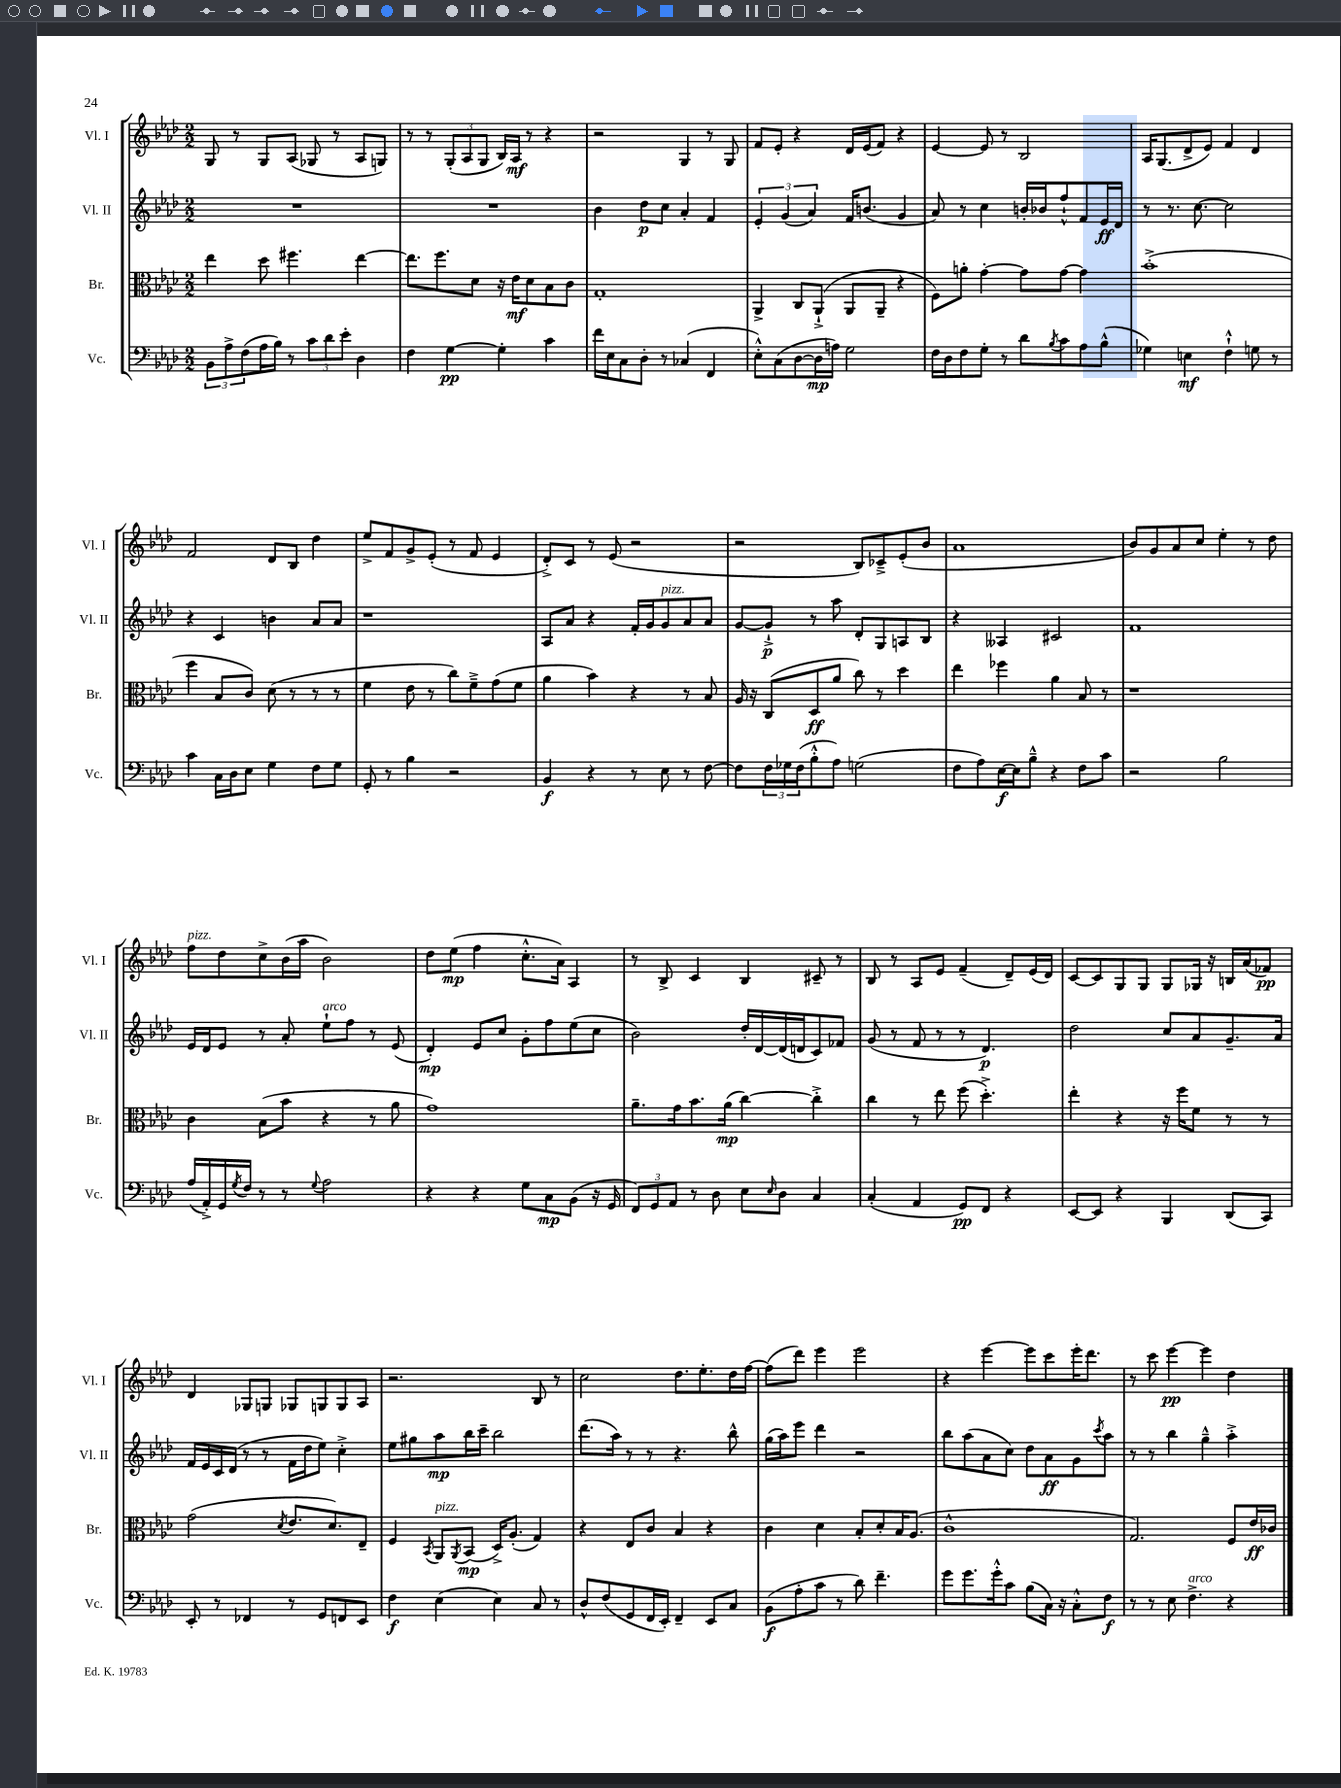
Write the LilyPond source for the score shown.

<<
\new StaffGroup <<
\new Staff = "s0" \with { instrumentName = "Vl. I" shortInstrumentName = "Vl. I" } {
    \clef treble \key aes \major \numericTimeSignature \time 2/2
    g8 r8 g8 aes8( ges8 r8 aes8 g8) |
    r8 r8 \tuplet 3/2 { g8-.( aes8 g8 } bes16) aes16\mf r8 r4 |
    r2 g4 r8 g8 |
    f'8 ees'8-. r4 des'16 ees'16( f'8) r4 |
    ees'4~ ees'8 r8 bes2 |
    aes16 g8.( des'8-> ees'8) f'4 des'4 |
    f'2 des'8 bes8 des''4 |
    ees''8-> f'8 g'8-> ees'8-.( r8 f'8 ees'4 |
    des'8-.->) c'8 r8 ees'8( r2 |
    r2 bes8) ces'8---> ees'8-.( bes'8 |
    aes'1 |
    bes'8) g'8 aes'8 c''8 ees''4-. r8 des''8 |
    f''8^\markup { \italic "pizz." } des''8 c''8-> bes'16( aes''16 bes'2) |
    des''8 ees''8\mp( f''4 c''8.-.-^ aes'16) aes4 |
    r8 bes8-> c'4 bes4 cis'8-- r8 |
    bes8 r8 aes8 ees'8 f'4--( des'8--) ees'16( des'16) |
    c'8~ c'8 g8 g8 g8 ges16 r16 b16 aes'16( fes'8\pp) |
    des'4 ges8 g8 ges8 g8 g8 aes8 |
    r2. bes8 r8 |
    c''2 des''8. ees''8.-. des''16 f''16~ |
    f''8( des'''8) ees'''4 ees'''2 |
    r4 ees'''4~ ees'''8 c'''8 ees'''16-. des'''8. |
    r8 c'''8 ees'''4~\pp ees'''4 des''4 \bar "|." |
}
\new Staff = "s1" \with { instrumentName = "Vl. II" shortInstrumentName = "Vl. II" } {
    \clef treble \key aes \major \numericTimeSignature \time 2/2
    R1 |
    R1 |
    bes'4 des''8\p c''8 aes'4-. f'4 |
    \tuplet 3/2 { ees'4-. g'4( aes'4) } f'16 b'8.( g'4 |
    aes'8) r8 c''4 b'16-. bes'16 f''8-!-^ f'8 ees'16\ff des'16 |
    r8 r8. c''8.~ c''2 |
    r4 c'4 b'4 aes'8 aes'8 |
    r1 |
    aes8 aes'8 r4 f'16-. g'16 g'8^\markup { \italic "pizz." } aes'8 aes'8 |
    g'8~ g'8-!->\p r8 aes''8 des'8-. g8 a8 bes8 |
    r4 aeses4 cis'2 |
    f'1 |
    ees'16 des'16 ees'8 r8 aes'8-. ees''8-!^\markup { \italic "arco" } f''8 r8 ees'8( |
    des'4-.\mp) ees'8 c''8 g'8-. f''8 ees''8( c''8 |
    bes'2) des''16-. des'16~ des'16( d'16 c'8) fes'8 |
    g'8( r8 f'8 r8 r8 des'4.\p) |
    des''2 c''8 aes'8 g'8.-- aes'16 |
    f'16 ees'16 c'16 des'16( r8 r8 f'16 des''16 ees''8) c''4-.-> |
    ees''8 gis''8 aes''8\mp bes''16 c'''16-- bes''2 |
    des'''8.( aes''16) r8 r8 r4. bes''8-^ |
    g''16( aes''16) ees'''8 des'''4 r2 |
    bes''8 aes''8( aes'8 c''8) des''8 aes'8\ff g'8 \acciaccatura { c'''8 } aes''8 |
    r8 r8 bes''4 g''4---^ aes''4-.-> \bar "|." |
}
\new Staff = "s2" \with { instrumentName = "Br." shortInstrumentName = "Br." } {
    \clef alto \key aes \major \numericTimeSignature \time 2/2
    ees''4 des''8 fis''4. ees''4~ |
    ees''8. f''8. des'8 r16 ees'16\mf des'8 bes8 c'8 |
    g1-. |
    aes,4-> c8 aes,8-!->( aes,8 aes,8-- r4 |
    f8) a'8-. g'4~-. g'8 g'8~ g'4 |
    bes'1-.->( |
    f''4 bes8 c'8) des'8( r8 r8 r8 |
    f'4 ees'8 r8 c''8) f'8---> g'8( f'8 |
    aes'4 bes'4) r4 r8 bes8 |
    aes16 r16 c8( des8\ff aes'8 c''8) r8 des''4 |
    ees''4 fes''4 aes'4 bes8 r8 |
    r1 |
    c'4 bes8( bes'8 r4 r8 aes'8 |
    g'1) |
    aes'8.-- g'16 bes'8. aes'16\mp( c''4~) c''4-.-> |
    c''4 r8 ees''8 f''8( des''4.-.->) |
    ees''4-. r4 r16 f''16 f'8 r8 r8 |
    g'2( \acciaccatura { des'8 } ees'8. des'8.) ees8-- |
    f4 \acciaccatura { bes,8 } aes,8^\markup { \italic "pizz." } \acciaccatura { aes,8 } bes,8\mp( des16->) aes8.-.( g4) |
    r4 ees8 c'8 bes4 r4 |
    c'4 des'4 bes8-. des'8-. bes16 aes8.( |
    c'1-^ |
    g2.) f8 ees'16\ff ces'16 \bar "|." |
}
\new Staff = "s3" \with { instrumentName = "Vc." shortInstrumentName = "Vc." } {
    \clef bass \key aes \major \numericTimeSignature \time 2/2
    \tuplet 3/2 { bes,8 aes8-> f8( } aes16 bes16) r8 \tuplet 3/2 { c'8 des'8 ees'8-. } des4 |
    f4 g4~\pp g4-. c'4 |
    f'16 ees16 c8 des8-. r8 ces4( f,4 |
    ees8-.-^) c8( des8~ des16\mp a16) g2 |
    f16 des16 f8 g8-. r8 des'8 \acciaccatura { bes8 } c'8 aes8 bes8-^( |
    ges4) e4\mf f4-!-^ g8 r8 |
    c'4 c16 des16 ees8 g4 f8 g8 |
    g,8-. r8 bes4 r2 |
    bes,4\f r4 r8 ees8 r8 f8~ |
    f8 \tuplet 3/2 { f16 ges16 f16( } bes8-.-^ aes8) g2( |
    f8 aes8) ees16~\f ees16 bes8---^ r4 f8 c'8 |
    r2 bes2 |
    aes16( aes,16-.->) g,16 \acciaccatura { g8 } f16 r8 r8 \appoggiatura { g8 } aes2 |
    r4 r4 g8 c8\mp bes,8( r16 g,16 |
    \tuplet 3/2 { f,8) g,8 aes,8 } r8 des8 ees8 \grace { ees16 } des8 c4 |
    c4-.( aes,4 g,8\pp) f,8 r4 |
    ees,8~ ees,8 r4 bes,,4 des,8( c,8) |
    ees,8-. r8 fes,4 r8 g,8 f,8 ees,8 |
    f4\f ees4( ees4) c8 r8 |
    des8-^ f8( g,8 f,16 ees,16-.) f,4-- ees,8 c8 |
    bes,8\f( aes8-. c'8 r8 des'8) f'4.-- |
    g'8 g'8. g'16-.-^ c'8 bes8( c16) r16 c8-.-^ f8\f |
    r8 r8 ees8 f4.->^\markup { \italic "arco" } r4 \bar "|." |
}
>>
>>
\layout { \context { \Score \remove "Bar_number_engraver" } }
